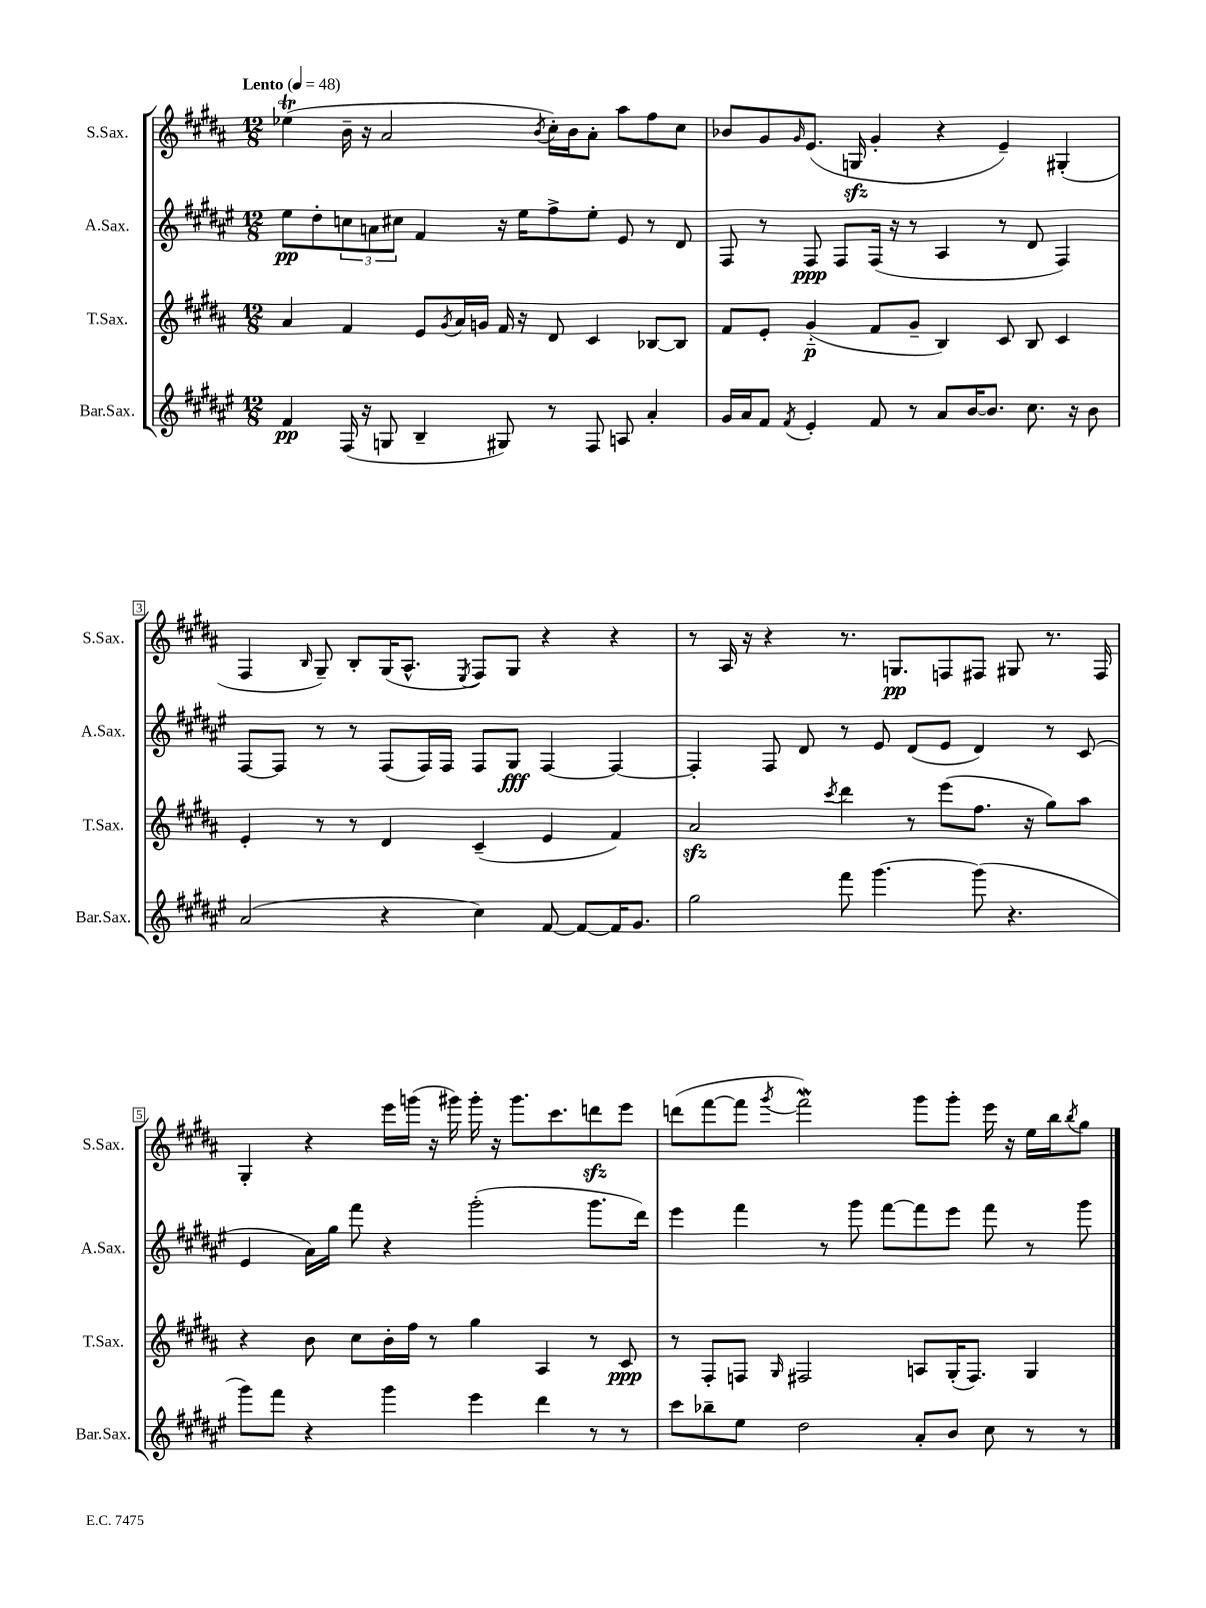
<<
\new StaffGroup <<
\new Staff = "s0" \with { instrumentName = "S.Sax." shortInstrumentName = "S.Sax." } {
    \clef treble \key b \major \numericTimeSignature \time 12/8 \tempo "Lento" 4 = 48
    ees''4\trill( b'16-- r16 ais'2 \acciaccatura { b'8 } cis''16-.) b'16 ais'8-. ais''8 fis''8 cis''8 |
    bes'8 gis'8 \grace { gis'16 } e'8.( g16\sfz gis'4-. r4 e'4--) gis4-.( |
    fis4 \grace { b16 } gis8--) b8-. gis16( ais8.-^ \acciaccatura { e8 } fis8) gis8 r4 r4 |
    r8 ais16 r16 r4 r8. g8.\pp f8 fis8 gis8 r8. fis16 |
    gis4-. r4 e'''16 g'''16( r16 gis'''16) gis'''16-. r16 gis'''8. cis'''8. d'''8\sfz e'''8 |
    d'''8( fis'''8~ fis'''8 \acciaccatura { gis'''8 } fis'''2\mordent) gis'''8 gis'''8-. e'''16 r16 e''16 b''16 \acciaccatura { b''8 } gis''8 \bar "|." |
}
\new Staff = "s1" \with { instrumentName = "A.Sax." shortInstrumentName = "A.Sax." } {
    \clef treble \key fis \major \numericTimeSignature \time 12/8
    eis''8\pp dis''8-. \tuplet 3/2 { c''8 a'8 cis''8 } fis'4 r16 eis''16 fis''8-> eis''8-. eis'8 r8 dis'8 |
    fis8 r8 fis8\ppp fis8 fis16( r16 r8 ais4 r8 dis'8 fis4) |
    fis8~ fis8 r8 r8 fis8( fis16) fis16 fis8 gis8\fff fis4~ fis4~ |
    fis4-. fis8 dis'8 r8 eis'8 dis'8( eis'8 dis'4) r8 cis'8( |
    eis'4 ais'16) gis''16 fis'''8 r4 gis'''2-.( gis'''8. dis'''16) |
    eis'''4 fis'''4 r8 gis'''8 fis'''8~ fis'''8 eis'''8 fis'''8 r8 gis'''8 \bar "|." |
}
\new Staff = "s2" \with { instrumentName = "T.Sax." shortInstrumentName = "T.Sax." } {
    \clef treble \key b \major \numericTimeSignature \time 12/8
    ais'4 fis'4 e'8 \acciaccatura { gis'8 } ais'16 g'16 fis'16 r16 dis'8 cis'4 bes8~ bes8 |
    fis'8 e'8-. gis'4-_\p( fis'8 gis'8-- b4) cis'8 b8 cis'4 |
    e'4-. r8 r8 dis'4 cis'4--( e'4 fis'4) |
    ais'2\sfz \acciaccatura { cis'''8 } dis'''4 r8 e'''8( fis''8. r16 gis''8) ais''8 |
    r4 b'8 cis''8 b'16-. fis''16 r8 gis''4 ais4 r8 cis'8\ppp |
    r8 fis8-. f8 \grace { gis16 } fis2 a8 gis16-.( fis8.) gis4 \bar "|." |
}
\new Staff = "s3" \with { instrumentName = "Bar.Sax." shortInstrumentName = "Bar.Sax." } {
    \clef treble \key fis \major \numericTimeSignature \time 12/8
    fis'4\pp fis16( r16 g8 b4-- gis8) r8 fis8 a8 ais'4-. |
    gis'16 ais'16 fis'8 \acciaccatura { fis'8 } eis'4-. fis'8 r8 ais'8 b'16~ b'8. cis''8. r16 b'8 |
    ais'2( r4 cis''4) fis'8~ fis'8~ fis'16 gis'8. |
    gis''2 fis'''8 gis'''4.~ gis'''8( r4. |
    gis'''8) fis'''8 r4 gis'''4 eis'''4 dis'''4 r8 r8 |
    cis'''8 bes''8-- eis''8 dis''2 ais'8-. b'8 cis''8 r8 r8 \bar "|." |
}
>>
>>
\layout { \context { \Score \override BarNumber.stencil = #(make-stencil-boxer 0.1 0.3 ly:text-interface::print) } }
